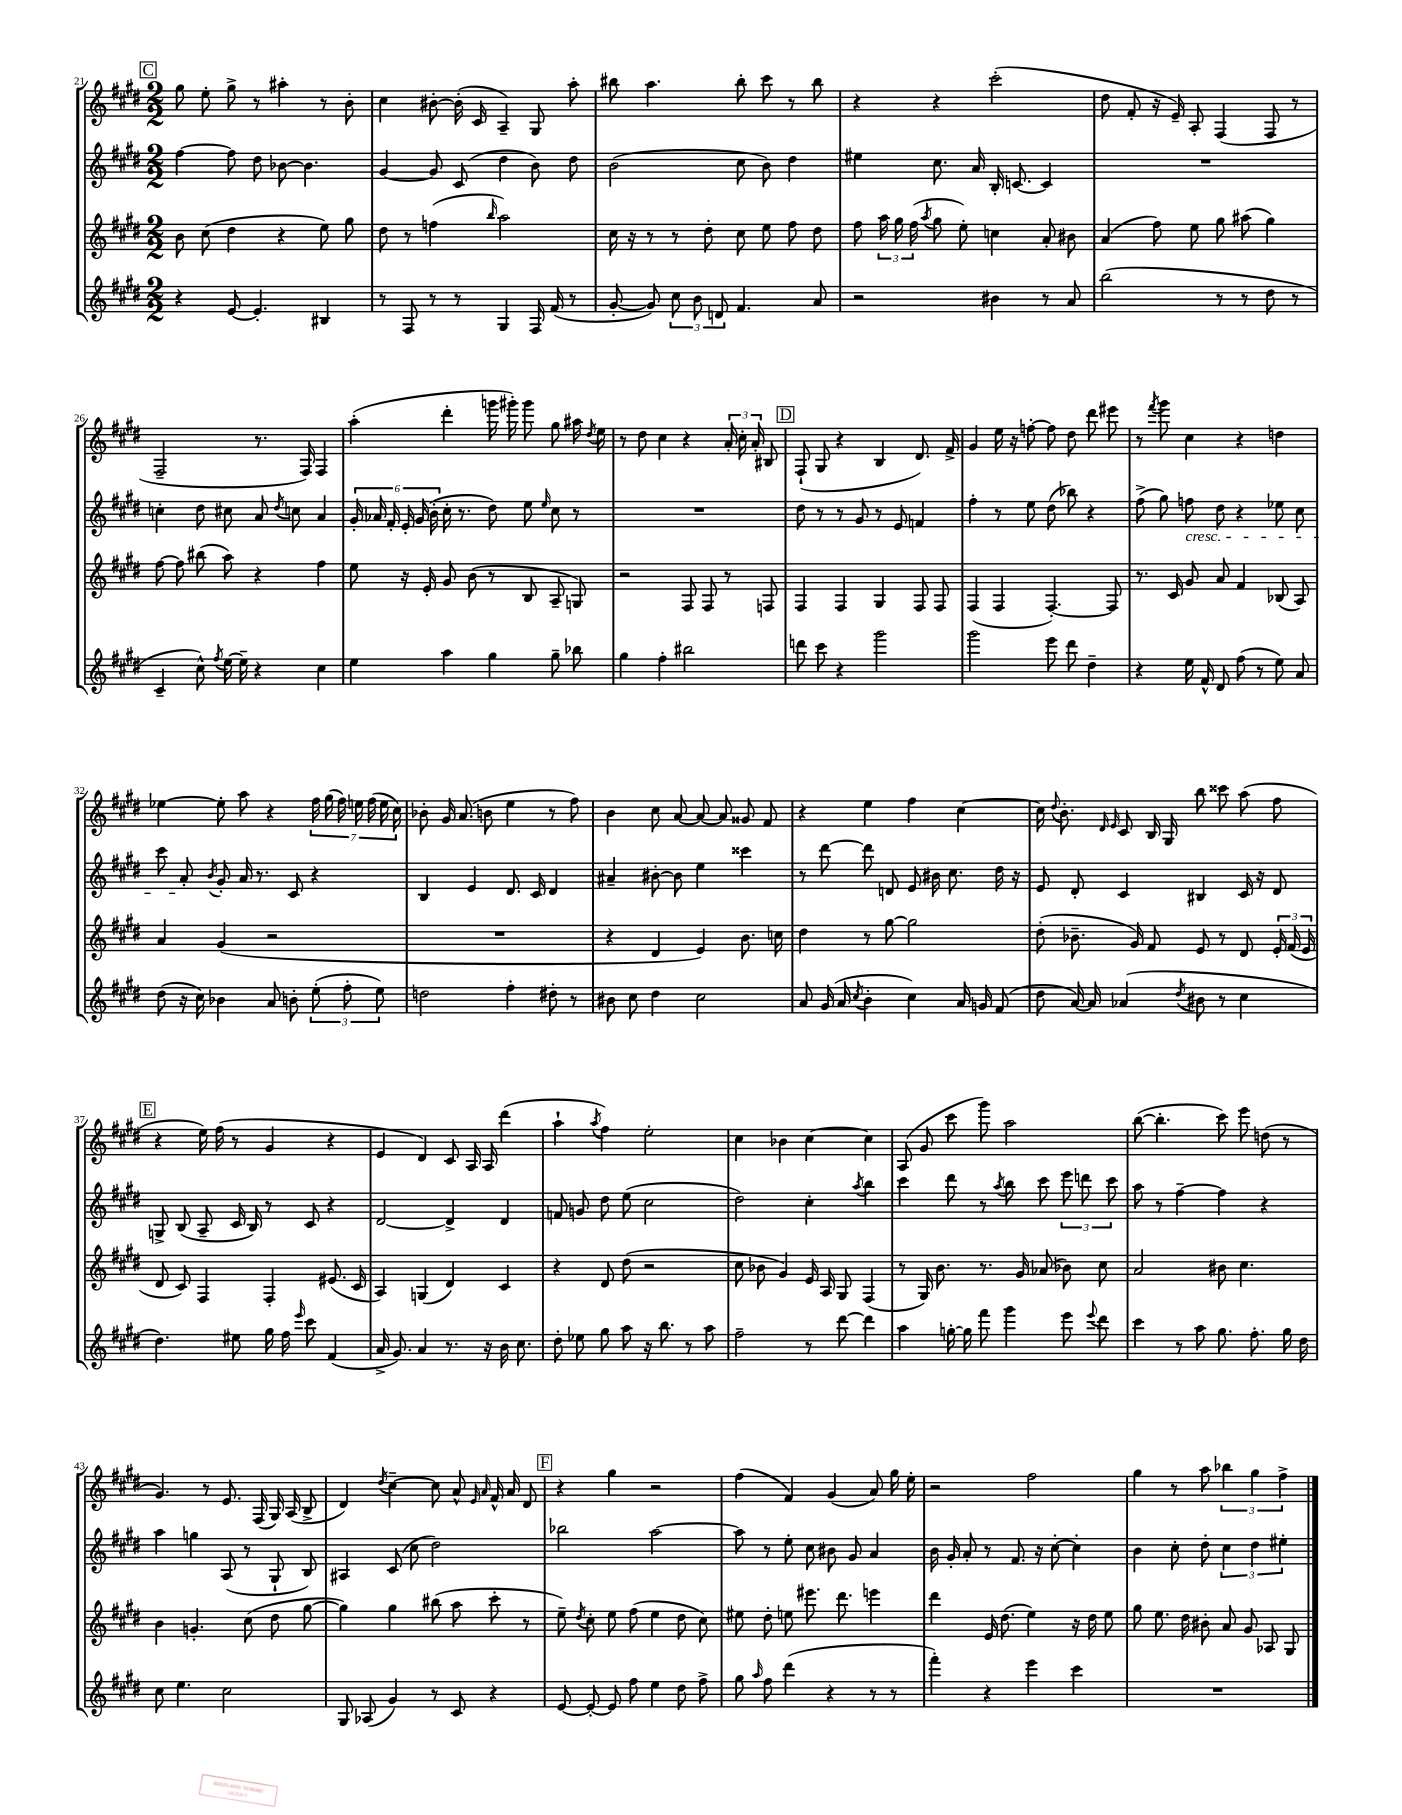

**kern	**kern	**kern	**kern
*staff4	*staff3	*staff2	*staff1
*clefG2	*clefG2	*clefG2	*clefG2
*k[f#c#g#d#]	*k[f#c#g#d#]	*k[f#c#g#d#]	*k[f#c#g#d#]
*M2/2	*M2/2	*M2/2	*M2/2
4r	8b	[4ff#	8gg#
.	(8cc#	.	8ee'
[8e	4dd#	8ff#]	8gg#^
4.e']	.	8dd#	8r
.	4r	[8b-	4aa#'
.	.	4.b-]	.
4B#	8ee)	.	8r
.	8gg#	.	8b'
=	=	=	=
8r	8dd#	[4g#	4cc#
8F#	8r	.	.
8r	(4ff	8g#]	[8b#'
8r	.	(8c#	(16b#']
.	.	.	16c#
.	16qqbb	.	.
4G#	2aa)	4dd#	4A~)
16F#	.	8b)	8G#
(16f#	.	.	.
8r	.	8dd#	8aa'
=	=	=	=
[8g#'	16cc#	(2b	8bb#
.	16r	.	.
8g#])	8r	.	4.aa
12cc#	8r	.	.
12b	.	.	.
.	8dd#'	.	.
12d	.	.	.
4.f#	8cc#	8cc#	8bb#'
.	8ee	8b)	8ccc#
.	8ff#	4dd#	8r
8a	8dd#	.	8bb#
=	=	=	=
2r	8ff#	4ee#	4r
.	24aa	.	.
.	24gg#	.	.
.	(24ff#	.	.
.	8qaa	.	.
.	8gg#	8.cc#	4r
.	8ee')	.	.
.	.	16a	.
4b#	4cc	16B'	(2ccc#'
.	.	[8.c	.
8r	8a'	4c]	.
8a	8b#	.	.
=	=	=	=
(2bb	(4a	1r	8dd#
.	.	.	8f#'
.	8ff#)	.	16r
.	.	.	16e~)
.	8ee	.	8A'
8r	8gg#	.	(4F#
8r	(8aa#	.	.
8dd#	4gg#)	.	8F#
8r	.	.	8r
=	=	=	=
4c#~	[8ff#	4cc'	2F#~
.	8ff#]	.	.
8cc#^^)	(8bb#	8dd#	.
8qff#	.	.	.
[16ee	8aa)	8cc#	.
16ee~]	.	.	.
4r	4r	8a	8.r
.	.	8qdd#	.
.	.	8cc	.
.	.	.	16F#)
4cc#	4ff#	4a	4F#
=	=	=	=
4ee	8ee	24g#'	(4aa'
.	.	24a-	.
.	.	24f#'	.
.	16r	24e'	.
.	.	(24g#	.
.	16e'	.	.
.	.	24b'	.
4aa	8g#	16cc#'	4ddd#'
.	.	8.r	.
.	(8b	.	.
4gg#	8r	8dd#)	16ggg
.	.	.	16ggg#')
.	8B	8ee	8ggg#
.	.	16qqee	.
8gg#~	8A~	8cc#	8gg#
8bb-	8G)	8r	16aa#
.	.	.	8qdd#
.	.	.	16ee
=	=	=	=
4gg#	2r	1r	8r
.	.	.	8dd#
4ff#'	.	.	4cc#
2bb#	8F#	.	4r
.	8F#	.	.
.	8r	.	24a'
.	.	.	24cc#'
.	.	.	24a'
.	8F	.	8B#
=	=	=	=
8ddd	4F#	8dd#	(8F#`
8ccc#	.	8r	8G#
4r	4F#	8r	4r
.	.	8g#	.
2ggg#	4G#	8r	4B
.	.	8e	.
.	8F#	4f	8.d#)
.	8F#	.	.
.	.	.	16f#^
=	=	=	=
2ggg#	(4F#	4ff#'	4g#
.	4F#	8r	16ee
.	.	.	16r
.	.	8ee	[8ff'
8eee	[4.F#')	(8dd#	8ff]
8ddd#	.	8bb-)	8dd#
4dd#~	.	4r	8ddd#
.	8F#]	.	8eee#
=	=	=	=
4r	8.r	(8ff#^	8r
.	.	.	8qfff#
.	.	8gg#)	8ggg#
.	16c#	.	.
16ee	8g#	8ff	4cc#
16f#^^	.	.	.
8d#	8a	8dd#	.
(8ff#	4f#	4r	4r
8r	.	.	.
8ee)	(8B-	8ee-	4dd
8a	8A)	8cc#	.
=	=	=	=
(8dd#	4a	8ccc#	[4ee-
16r	.	8a'	.
16cc#)	.	.	.
.	.	8qb	.
4b-	(4g#	8g#'	8ee-']
.	.	16a	8aa
.	.	8.r	.
8a	2r	.	4r
8b'	.	8c#	.
(12ee'	.	4r	28ff#
.	.	.	(28gg#
.	.	.	28ff#)
12ff#'	.	.	.
.	.	.	28ee
.	.	.	(28ff#
12ee)	.	.	.
.	.	.	28ee
.	.	.	28cc#)
=	=	=	=
2dd	1r	4B	8b-'
.	.	.	16g#
.	.	.	(8.a
.	.	4e	.
.	.	.	8b
4ff#'	.	8.d#	4ee
.	.	16c#	.
8dd#'	.	4d#	8r
8r	.	.	8ff#)
=	=	=	=
8b#	4r	4a#~	4b
8cc#	.	.	.
4dd#	4d#	[8b#'	8cc#
.	.	8b#]	[8a
2cc#	4e)	4ee	8a_
.	.	.	8a]
.	8.b	4ccc##	8g##
.	.	.	8f#
.	16cc	.	.
=	=	=	=
8a	4dd#	8r	4r
(16g#	.	[8ddd#	.
16a	.	.	.
8qcc#	.	.	.
4b'	8r	8ddd#]	4ee
.	[8gg#	8d	.
4cc#)	2gg#]	8e	4ff#
.	.	16b#	.
.	.	8.cc#	.
16a	.	.	[4cc#
16g	.	.	.
(8f#	.	16dd#	.
.	.	16r	.
=	=	=	=
8dd#	(8dd#'	8e	16cc#]
.	.	.	8qqdd#
.	.	.	8.b'
[16a)	8.b-~	8d#'	.
16a]	.	.	.
.	.	.	16qqd#
.	.	.	16qqe
(4a-	.	4c#	8c#
.	16g#)	.	.
.	8f#	.	16B
.	.	.	16G#
8qdd#	.	.	.
8b#	8e	4B#	8bb
8r	8r	.	8ccc##
4cc#	8d#	16c#	(8aa
.	.	16r	.
.	24e'	8d#	8ff#
.	(24f#	.	.
.	24e	.	.
=	=	=	=
4.dd#)	8d#	8G^	4r
.	8c#)	(8B	.
.	4F#	8A~	16ee)
.	.	.	(16ff#
8ee#	.	16c#	8r
.	.	16B)	.
16gg#	4F#'	8r	4g#
16ff#	.	.	.
16qqeee	.	.	.
8ccc#	.	8c#	.
(4f#	(8.e#	4r	4r
.	16c#	.	.
=	=	=	=
16a^	4A)	[2d#	4e
8.g#)	.	.	.
4a	(4G	.	4d#)
8.r	4d#)	4d#^]	8c#
.	.	.	16A
16r	.	.	16A
16b	4c#	4d#	(4ddd#
8.cc#	.	.	.
=	=	=	=
8dd#'	4r	8f	4aa`
8ee-	.	8g	.
.	.	.	8qaa
8gg#	8d#	8dd#	4ff#)
8aa	(8dd#	(8ee	.
16r	2r	2cc#	2ee'
8.bb	.	.	.
8r	.	.	.
8aa	.	.	.
=	=	=	=
2ff#~	8cc#	2dd#)	4cc#
.	8b-	.	.
.	4g#)	.	4b-
8r	16e	4cc#'	[4cc#
.	16A	.	.
[8ddd#	8G#	.	.
.	.	8qaa	.
4ddd#]	(4F#	4bb	4cc#]
=	=	=	=
4aa	8r	4ccc#	(8A
.	16G#)	.	8g#
.	8.b	.	.
[16gg'	.	8ddd#	8ccc#
16gg]	.	.	.
8fff#	8.r	8r	8ggg#)
.	.	8qaa	.
4ggg#	.	8bb	2aa
.	16g#	.	.
.	(8a-	8ccc#	.
8eee	8b-)	12eee	.
.	.	12ddd	.
8qqeee	.	.	.
8ddd#	8cc#	.	.
.	.	12ccc#	.
=	=	=	=
4ccc#	2a	8aa	([8bb
.	.	8r	4.bb']
8r	.	[4ff#~	.
8aa	.	.	.
8.gg#	8b#	4ff#]	8ccc#)
.	4.cc#	.	8eee
8.ff#'	.	.	.
.	.	4r	(8dd
16gg#	.	.	8r
16dd#	.	.	.
=	=	=	=
8cc#	4b	4aa	4.g#)
4.ee	.	.	.
.	4.g'	4gg	.
.	.	.	8r
2cc#	.	(8A	8.e
.	(8cc#	8r	.
.	.	.	(16F#
.	8dd#	8G#`	16G#)
.	.	.	(16A
.	[8gg#	8B)	8B^
=	=	=	=
8G#	4gg#])	4A#	4d#)
(8A-	.	.	.
.	.	.	8qdd#
4g#)	4gg#	(8c#	[4cc#~
.	.	8cc#	.
8r	(8bb#	2dd#)	8cc#]
8c#	8aa	.	8a^^
.	.	.	16qqe
.	.	.	16qqa
4r	8ccc#'	.	16f#^^
.	.	.	16a
.	8r	.	8d#
=	=	=	=
[8e	8ee~)	2bb-	4r
.	8qdd#	.	.
8e'_	8cc#'	.	.
8e]	8ee	.	4gg#
8ff#	(8ff#	.	.
4ee	4ee	[2aa	2r
8dd#	8dd#	.	.
8ff#^	8cc#)	.	.
=	=	=	=
8gg#	8ee#	8aa]	(4ff#
16qqaa	.	.	.
8ff#	8dd#'	8r	.
(4ddd#	8ee	8ee'	4f#)
.	8.eee#	8cc#	.
4r	.	8b#	(4g#
.	8.ddd#	.	.
.	.	8g#	.
8r	4eee	4a	8a)
8r	.	.	16gg#
.	.	.	16ee'
=	=	=	=
4fff#')	4ddd#	16b	2r
.	.	16g#'	.
.	.	8a'	.
4r	16e	8r	.
.	(8.dd#	.	.
.	.	8.f#	.
4eee	4ee)	.	2ff#
.	.	16r	.
.	.	[8cc#'	.
4ccc#	16r	4cc#']	.
.	16dd#	.	.
.	8ee	.	.
=	=	=	=
1r	8gg#	4b	4gg#
.	8.ee	.	.
.	.	8cc#'	8r
.	16dd#	.	.
.	8b#'	8dd#'	8aa
.	8a	6cc#	6bb-
.	8g#	.	.
.	.	6dd#	6gg#
.	8A-	.	.
.	.	6ee#'	6ff#^
.	8G#	.	.
==	==	==	==
*-	*-	*-	*-
